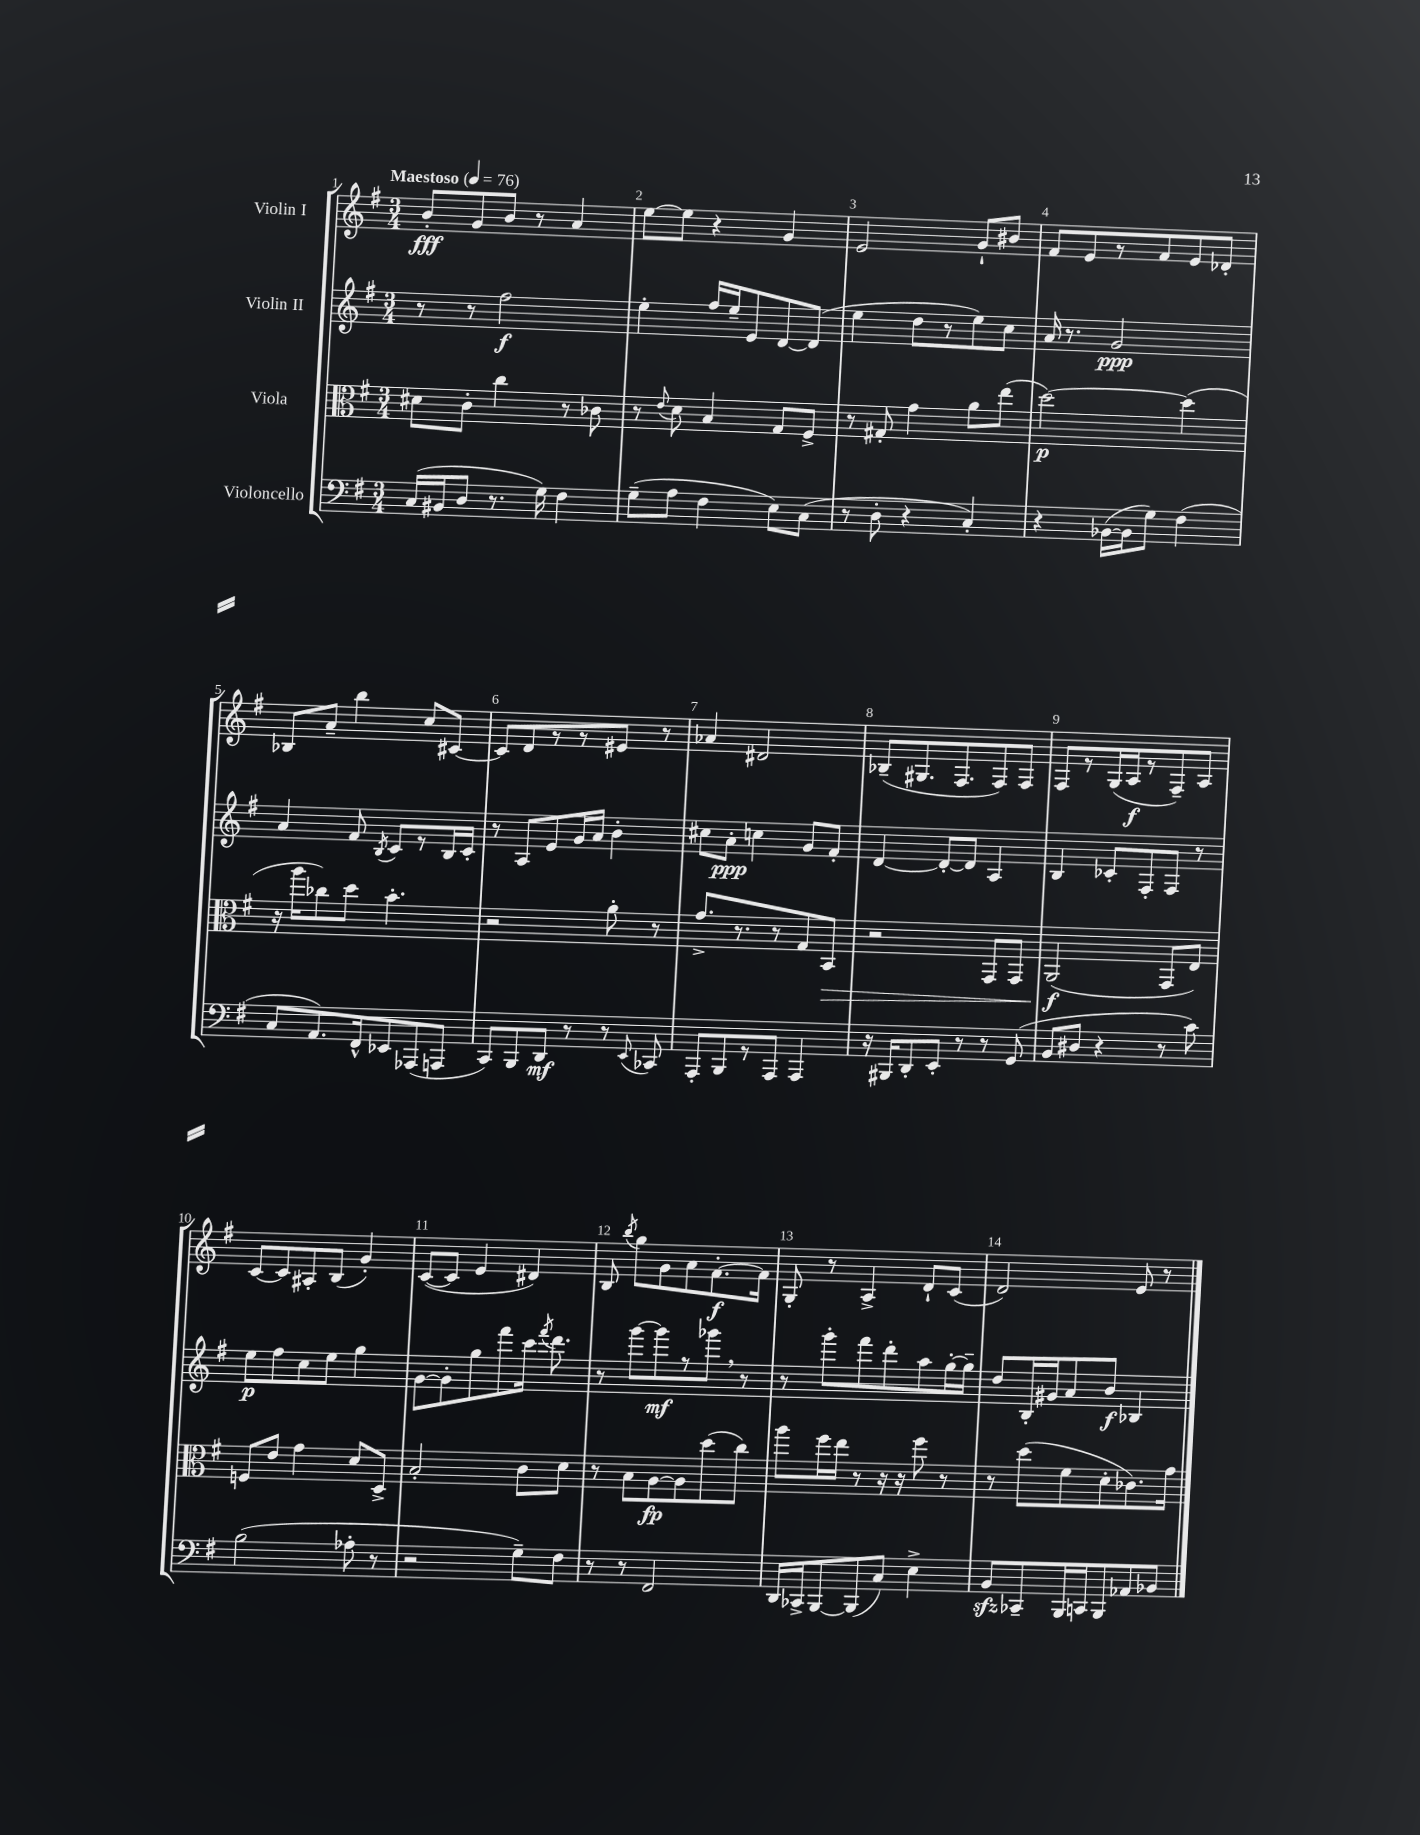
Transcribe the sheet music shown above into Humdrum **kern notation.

**kern	**kern	**kern	**kern
*staff4	*staff3	*staff2	*staff1
*clefF4	*clefC3	*clefG2	*clefG2
*k[f#]	*k[f#]	*k[f#]	*k[f#]
*M3/4	*M3/4	*M3/4	*M3/4
*MM76	*MM76	*MM76	*MM76
(16C	8d#	8r	8b'
16BB#	.	.	.
8D	8c'	8r	8g
8.r	4cc	2ff#	8b
.	.	.	8r
16G)	.	.	.
4F#	8r	.	4a
.	8c-	.	.
=	=	=	=
(8G~	8r	4ee'	[8ee
.	8qqe	.	.
8A	8d	.	8ee]
4F#	4B	16ff#	4r
.	.	16ee~	.
.	.	8e	.
8E)	8G	[8d	4g
(8C	8F#^	(8d]	.
=	=	=	=
8r	8r	4ee	2e
8D'	8G#'	.	.
4r	4g	8dd	.
.	.	8r	.
4C')	8a	8ee)	8g`
.	(8ee	8cc	8b#
=	=	=	=
4r	[2dd)	16a	8f#
.	.	8.r	.
.	.	.	8e
([16BB-	.	2g	8r
16BB-]	.	.	.
8G)	.	.	8f#
(4F#	(4dd]	.	8e
.	.	.	8d-'
=	=	=	=
8C	16r	4a	8B-
.	16aa	.	.
8.AA)	8cc-)	.	8a~
.	8dd	8f#	4bb
16FF#^^	.	.	.
.	.	8qB	.
8EE-	4.b'	8c	.
(8AAA-	.	8r	8cc
8AAA	.	16B	[8c#
.	.	16c'	.
=	=	=	=
8CC)	2r	8r	8c#]
8BBB	.	8A	8d
8DD	.	8e	8r
8r	.	16g	8r
.	.	16a	.
8r	8a'	4b'	8e#
8qqEE	.	.	.
8CC-	8r	.	8r
=	=	=	=
8AAA'	8.g^	8cc#	4a-
8BBB	.	8a'	.
.	8.r	.	.
8r	.	4cc	2d#
8AAA	8r	.	.
4AAA	8G	8g	.
.	8BB	8f#'	.
=	=	=	=
16r	2r	[4d	(8B-~
16BBB#	.	.	.
8DD'	.	.	8.G#
8EE'	.	8d'_	.
.	.	.	8.F#
8r	.	8d]	.
8r	8GG	4A	8F#)
(8GG	8GG	.	8F#
=	=	=	=
8BB	(2AA	4B	8F#
8D#	.	.	8r
4r	.	8c-'	(16G
.	.	.	16A
.	.	8F#'	8r
8r	8GG	8F#	8F#~)
8c)	8E)	8r	8A
=	=	=	=
(2B	8F	8ee	[8c
.	8e	8ff#	8c]
.	4g	8cc	8A#'
.	.	8ee	(8B
8A-'	8d	4gg	4g')
8r	8D^	.	.
=	=	=	=
2r	2B'	[8g	([8c
.	.	8g']	8c]
.	.	8gg	4e
.	.	8fff#	.
8G~)	8c	16ccc	4d#)
.	.	8qfff#	.
.	.	8.ddd	.
8F#	8d	.	.
=	=	=	=
8r	8r	8r	8B
.	.	.	8qbb
8r	8B	[8ggg	8gg
2FF#	[8A	8ggg]	8g
.	8A]	8r	8a
.	(8dd	8ggg-	[8.f#'
.	8cc)	8r	.
.	.	.	16f#]
=	=	=	=
16DD	8aa	8r	8G'
16CC-^	.	.	.
[8BBB	16ff#	8ggg'	8r
.	16ee	.	.
(8BBB]	8r	8fff#	4A^
8C)	16r	8ddd'	.
.	16r	.	.
4E^	8ff#	8aa	8d`
.	8r	[16gg'	(8c
.	.	16gg~]	.
=	=	=	=
8BB	8r	8dd	2d)
8CC-~	(8dd	16B'	.
.	.	16g#	.
16BBB	8f#	8a	.
16CC	.	.	.
8BBB	8d'	8b	.
8AA-	8.c-)	4B-	8e
8BB-	.	.	8r
.	16g	.	.
==	==	==	==
*-	*-	*-	*-
